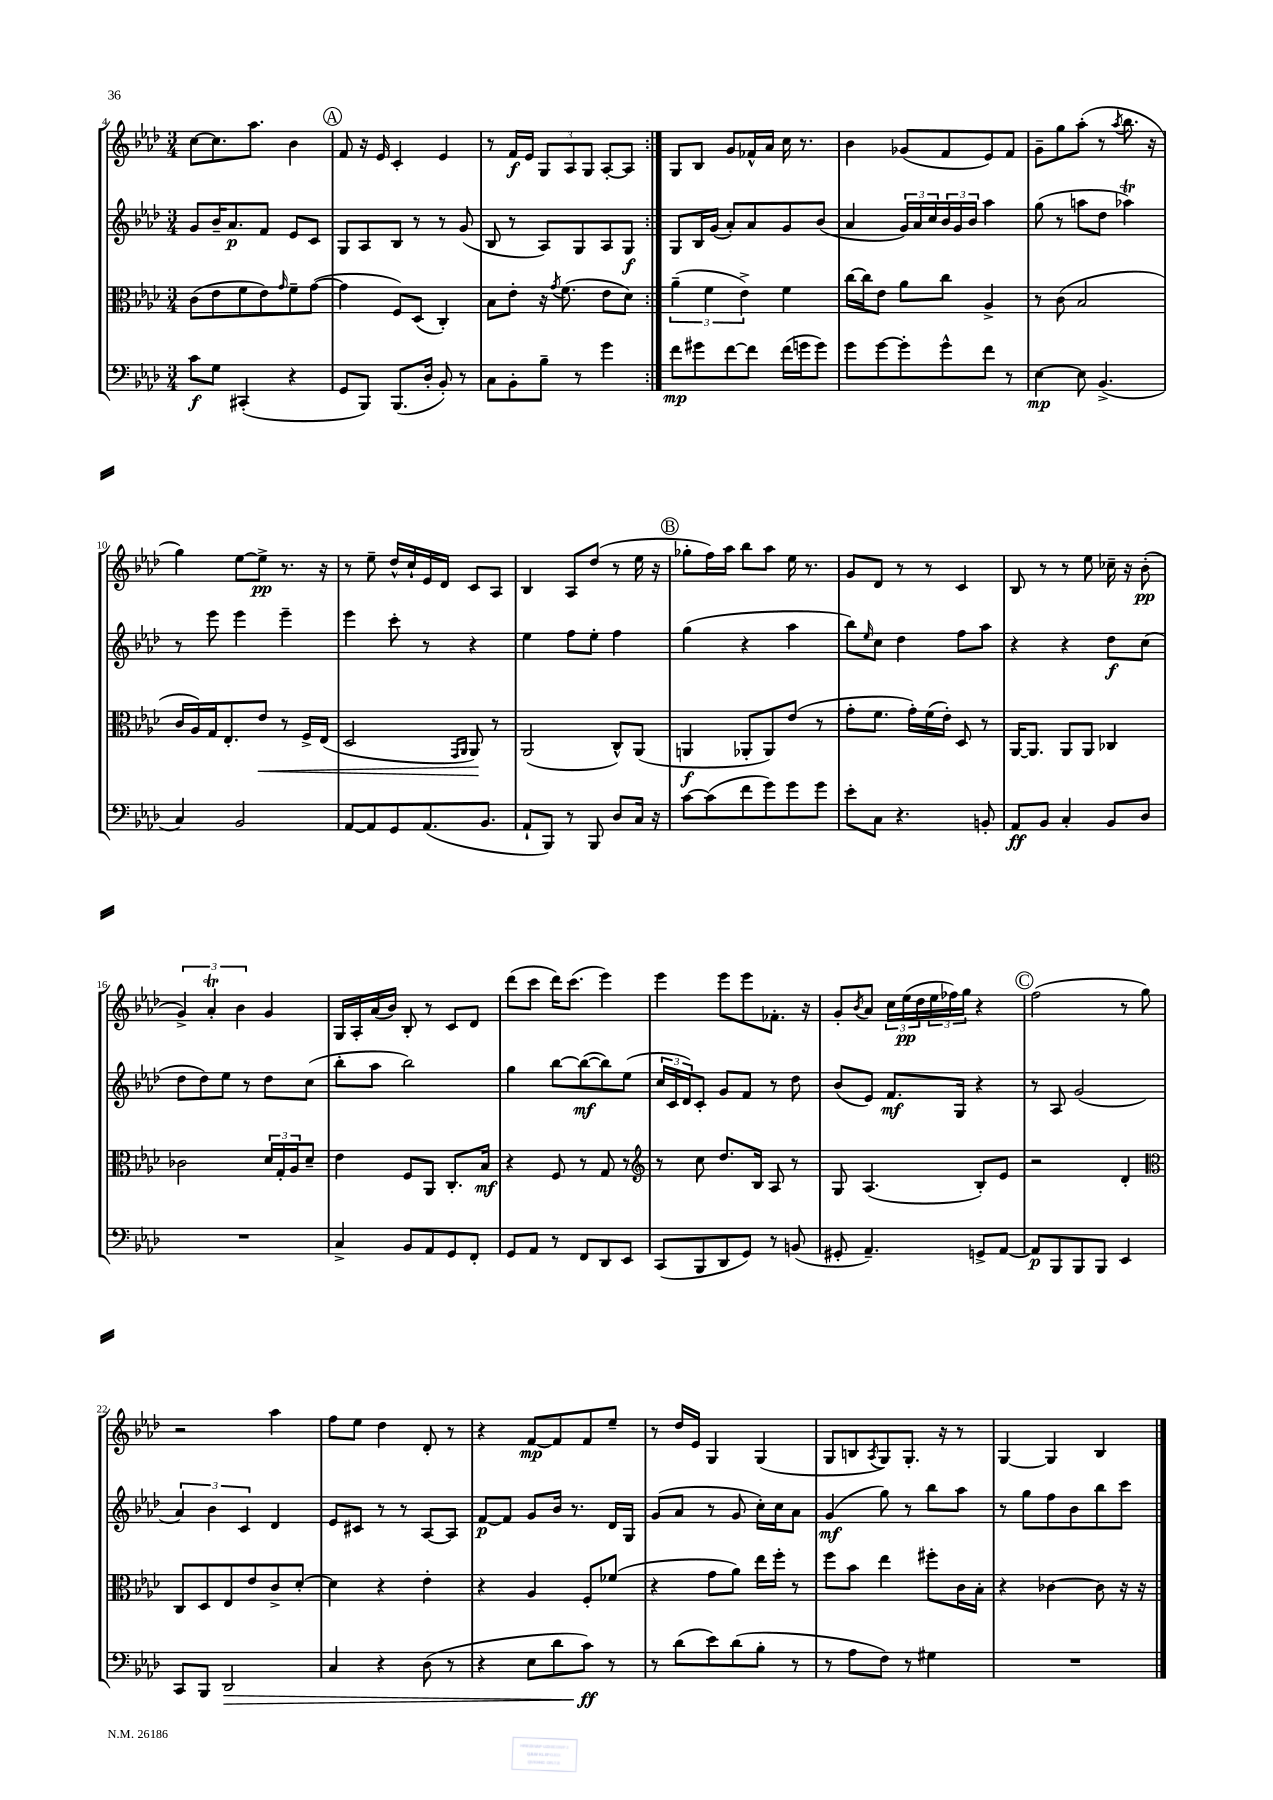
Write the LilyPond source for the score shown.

<<
\new StaffGroup <<
\new Staff = "s0" {
    \clef treble \key aes \major \numericTimeSignature \time 3/4
    \repeat volta 2 { c''8~ c''8. aes''8. bes'4 |
    \mark \markup { \circle "A" } f'8 r16 ees'16 c'4-. ees'4 |
    r8 f'16\f ees'16 \tuplet 3/2 { g8 aes8 g8 } aes8~-. aes8 | }
    g8 bes8 g'8 fes'16-^ aes'16 c''16 r8. |
    bes'4 ges'8( f'8 ees'8) f'8 |
    g'8-- g''8 aes''8-.( r8 \acciaccatura { aes''8 } bes''8. r16 |
    g''4) ees''8~ ees''8->\pp r8. r16 |
    r8 ees''8-- des''16-^ c''16-! ees'16 des'16 c'8 aes8 |
    bes4 aes8 des''8( r8 ees''16 r16 |
    \mark \markup { \circle "B" } ges''8-. f''16) aes''16 bes''8 aes''8 ees''16 r8. |
    g'8 des'8 r8 r8 c'4 |
    bes8 r8 r8 ees''8 ces''16-- r16 bes'8-.\pp( |
    \tuplet 3/2 { g'4->) aes'4-.\trill bes'4 } g'4 |
    g16 aes16-. aes'16( bes'16) bes8-. r8 c'8 des'8 |
    des'''8( c'''8 des'''16) c'''8.( ees'''4) |
    ees'''4 ees'''8 ees'''8 fes'8.-. r16 |
    g'8-. \acciaccatura { bes'8 } aes'8 \tuplet 3/2 { c''16 ees''16\pp( des''16 } \tuplet 3/2 { ees''16 fes''16) g''16 } r4 |
    \mark \markup { \circle "C" } f''2( r8 g''8) |
    r2 aes''4 |
    f''8 ees''8 des''4 des'8-. r8 |
    r4 f'8~\mp f'8 f'8 ees''8-- |
    r8 des''16 ees'16 g4 g4( |
    g8 b8 \acciaccatura { aes8 } g8) g8.-. r16 r8 |
    g4~ g4 bes4 \bar "|." |
}
\new Staff = "s1" {
    \clef treble \key aes \major \numericTimeSignature \time 3/4
    \repeat volta 2 { g'8 bes'16-- aes'8.\p f'8 ees'8 c'8 |
    \mark \markup { \circle "A" } g8 aes8 bes8 r8 r8 g'8( |
    bes8 r8 aes8) g8 aes8 g8\f | }
    g8 bes16 g'16( aes'8-.) aes'8 g'8 bes'8( |
    aes'4 \tuplet 3/2 { g'16) aes'16 c''16 } \tuplet 3/2 { bes'16 g'16 bes'16 } aes''4 |
    g''8( r8 a''8 des''8 aes''4\trill) |
    r8 ees'''8 ees'''4 ees'''4-- |
    ees'''4 c'''8-. r8 r4 |
    ees''4 f''8 ees''8-. f''4 |
    \mark \markup { \circle "B" } g''4( r4 aes''4 |
    bes''8) \grace { ees''16 } c''8 des''4 f''8 aes''8 |
    r4 r4 des''8\f c''8( |
    des''8 des''8) ees''8 r8 des''8 c''8( |
    bes''8-. aes''8 bes''2) |
    g''4 bes''8~ bes''8~\mf( bes''8) ees''8( |
    \tuplet 3/2 { c''16 c'16 des'16) } c'8-. g'8 f'8 r8 des''8 |
    bes'8( ees'8) f'8.\mf g16 r4 |
    \mark \markup { \circle "C" } r8 aes8 g'2( |
    \tuplet 3/2 { aes'4) bes'4 c'4 } des'4 |
    ees'8 cis'8 r8 r8 aes8~ aes8 |
    f'8~\p f'8 g'8 bes'16 r8. des'16 g16 |
    g'8( aes'8 r8 g'8 c''16-.) c''16 aes'8 |
    g'4\mf( g''8) r8 bes''8 aes''8 |
    r8 g''8 f''8 bes'8 bes''8 c'''8 \bar "|." |
}
\new Staff = "s2" {
    \clef alto \key aes \major \numericTimeSignature \time 3/4
    \repeat volta 2 { c'8( ees'8 f'8 ees'8) \grace { g'16 } f'8-- g'8~( |
    \mark \markup { \circle "A" } g'4 f8) des8( c4-.) |
    bes8 ees'8-. r16 \acciaccatura { g'8 } f'8.( ees'8 des'8) | }
    \tuplet 3/2 { aes'4--( f'4 ees'4->) } f'4 |
    c''16~ c''16 ees'8 aes'8 c''8 aes4-> |
    r8 c'8( bes2 |
    c'16 aes16) g16 ees8.-. ees'8\< r8 f16-> ees16( |
    des2 \grace { g,16 aes,16 } aes,8\!) r8 |
    aes,2( c8-^) aes,8( |
    \mark \markup { \circle "B" } a,4\f aes,8-. aes,8) ees'8( r8 |
    g'8-. f'8. g'16-.) f'16( ees'16-.) des8 r8 |
    aes,16~ aes,8. aes,8 aes,8 ces4 |
    ces'2 \tuplet 3/2 { des'16 g16-. aes16 } des'8-- |
    ees'4 f8 aes,8 c8.-. bes16\mf |
    r4 f8 r8 g8 r8 |
    \clef treble r8 c''8 des''8. bes16 aes8 r8 |
    g8 aes4.( bes8-.) ees'8 |
    \mark \markup { \circle "C" } r2 des'4-. |
    \clef alto c8 des8 ees8 ees'8 c'8-> des'8~-. |
    des'4 r4 ees'4-. |
    r4 aes4 f8-. fes'8( |
    r4 g'8 aes'8) ees''16 f''16-. r8 |
    f''8 bes'8 ees''4 fis''8-. c'16 bes16-. |
    r4 ces'4~ ces'8 r16 r16 \bar "|." |
}
\new Staff = "s3" {
    \clef bass \key aes \major \numericTimeSignature \time 3/4
    \repeat volta 2 { c'8\f g8 cis,4-.( r4 |
    \mark \markup { \circle "A" } g,8 bes,,8) bes,,8.( des16-. bes,8-.) r8 |
    c8 bes,8-. bes8-- r8 g'4 | }
    f'8\mp gis'8 f'8~ f'8 f'16( g'16 g'8) |
    g'8 g'8~ g'8-. g'8-^ f'8 r8 |
    ees4~\mp ees8 bes,4.->( |
    c4) bes,2 |
    aes,8~ aes,8 g,8 aes,8.( bes,8. |
    aes,8-! bes,,8) r8 bes,,8 des8 c16 r16 |
    \mark \markup { \circle "B" } c'8~ c'8( f'8 g'8) g'8 g'8 |
    ees'8-. c8 r4. b,8-. |
    aes,8\ff bes,8 c4-. bes,8 des8 |
    R2. |
    c4-> bes,8 aes,8 g,8 f,8-. |
    g,8 aes,8 r8 f,8 des,8 ees,8 |
    c,8( bes,,8 des,8 g,8) r8 b,8( |
    gis,8-. aes,4.--) g,8-> aes,8~ |
    \mark \markup { \circle "C" } aes,8\p bes,,8 bes,,8 bes,,8 ees,4 |
    c,8 bes,,8 des,2\> |
    c4 r4 des8( r8 |
    r4 ees8 des'8 c'8\ff\!) r8 |
    r8 des'8( ees'8) des'8( bes8-. r8 |
    r8 aes8 f8) r8 gis4 |
    R2. \bar "|." |
}
>>
>>
\layout { \context { \Score currentBarNumber = #4 } }
